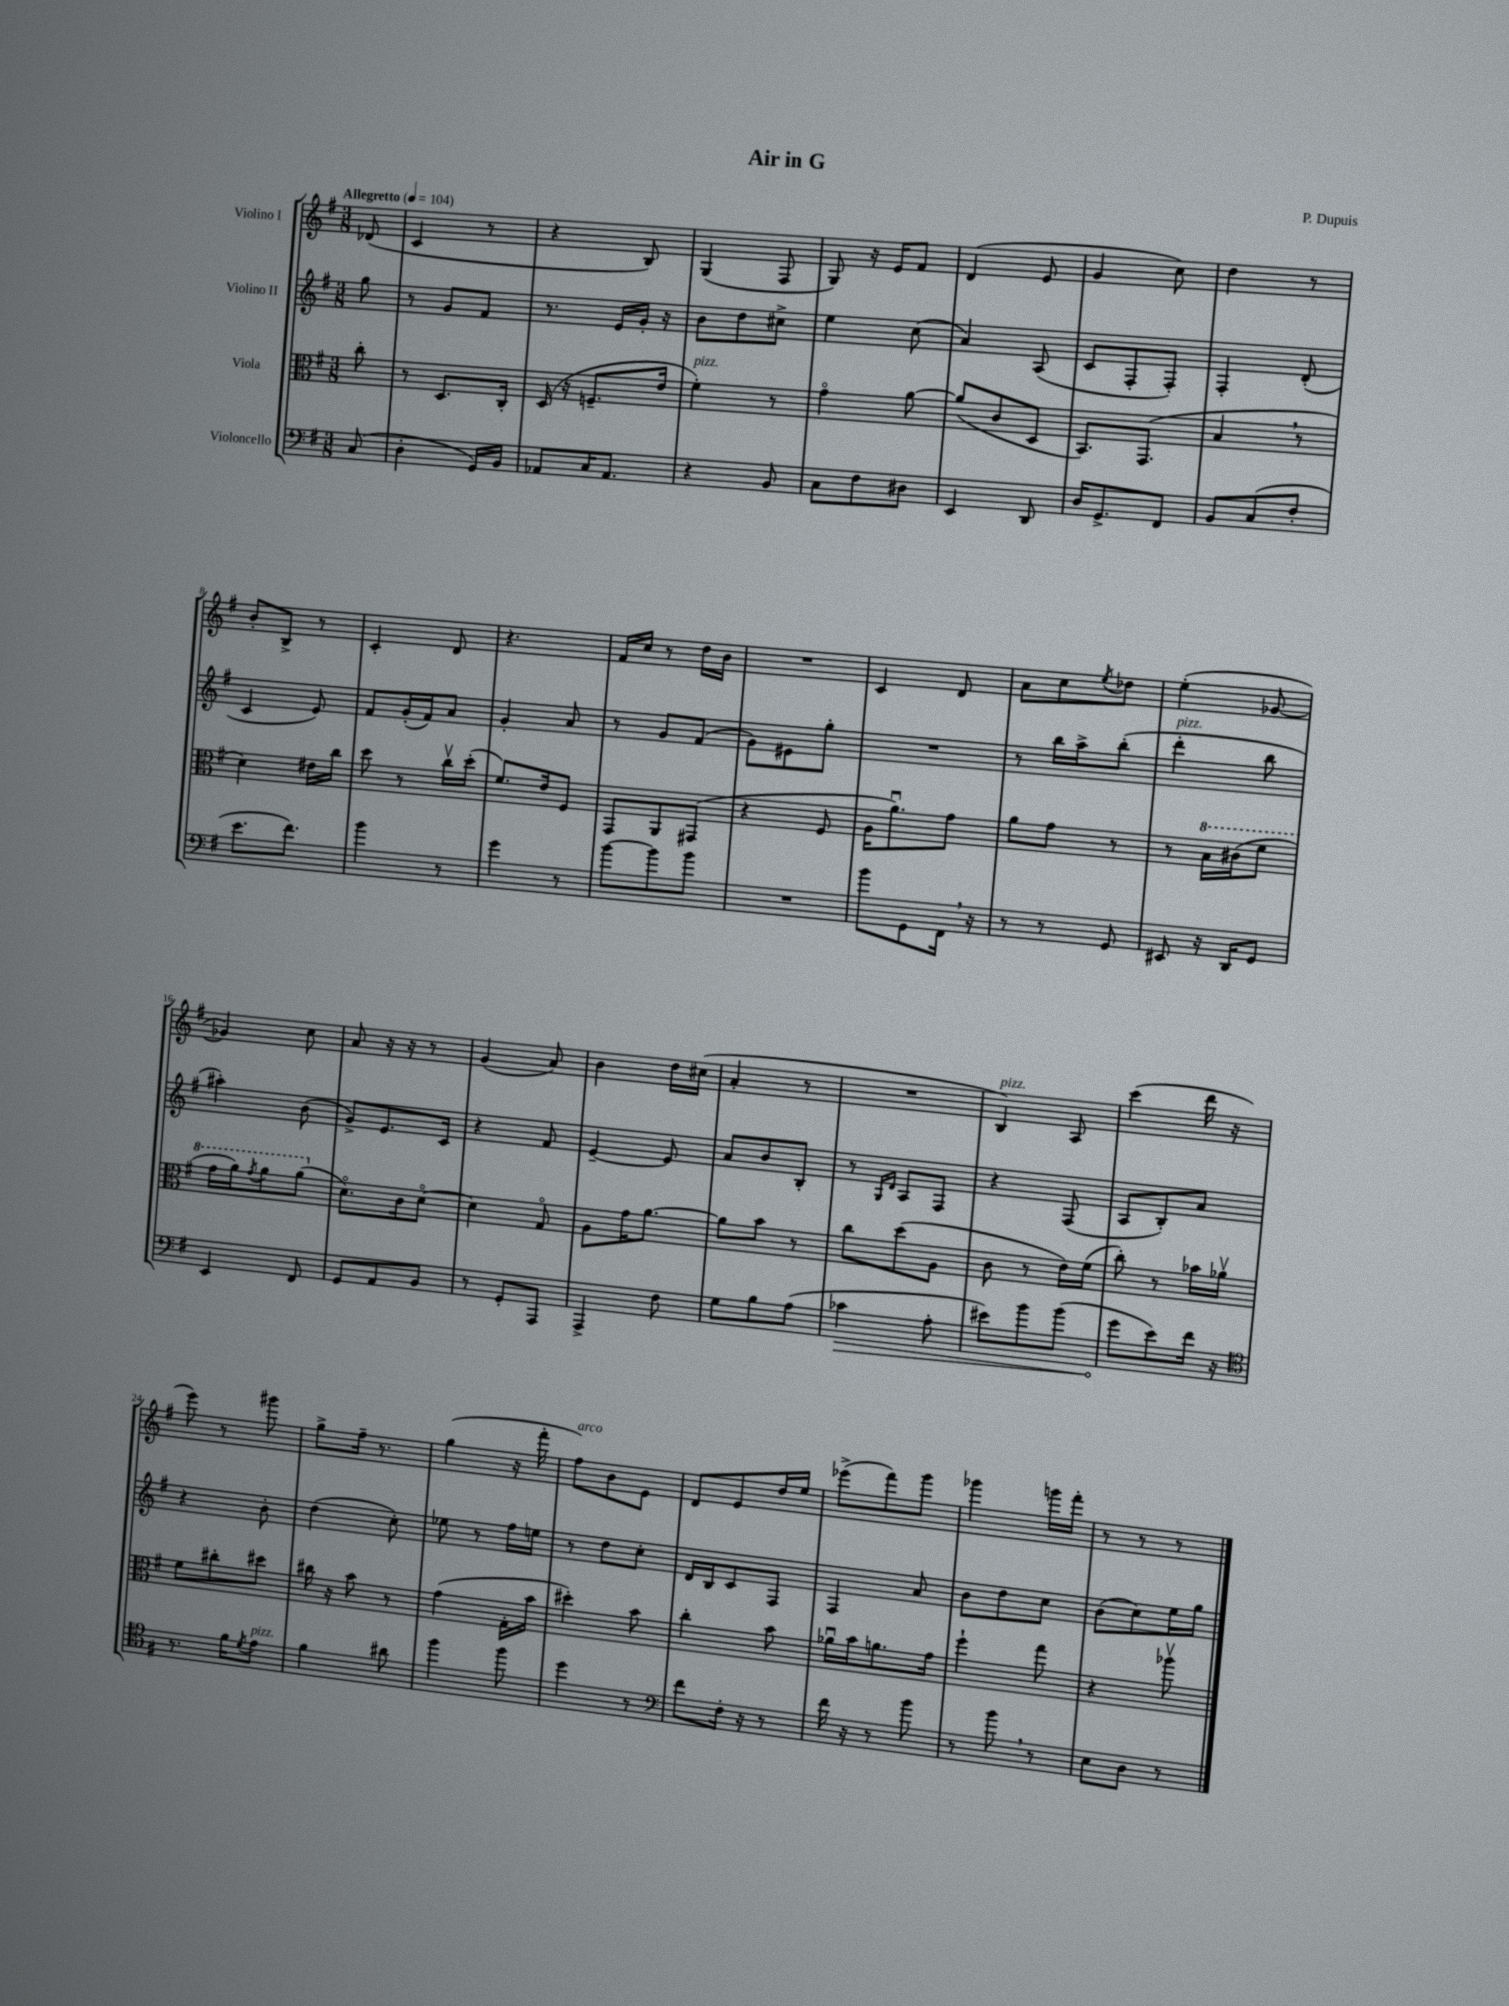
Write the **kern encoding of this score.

**kern	**dynam	**kern	**kern	**kern
*part4	*part4	*part3	*part2	*part1
*staff4	*staff4	*staff3	*staff2	*staff1
*I"Violoncello	*	*I"Viola	*I"Violino II	*I"Violino I
*clefF4	*	*clefC3	*clefG2	*clefG2
*k[f#]	*	*k[f#]	*k[f#]	*k[f#]
*M3/8	*	*M3/8	*M3/8	*M3/8
*MM104	*	*MM104	*MM104	*MM104
=	=	=	=	=
!	!	!	!	!LO:TX:a:B:t=Allegretto
(8C/	.	8cc'\	8gg\	(8d-X/
=1	=1	=1	=1	=1
4D'\	.	8r	8r	4c/
.	.	8.D/L	8g/L	.
16GG/LL)	.	.	8f#/J	8r
16BB/JJ	.	16C'/Jk	.	.
=2	=2	=2	=2	=2
8AA-X/L	.	(16D/	8.r	4r
.	.	16r	.	.
16C/K	.	8.Fn~/L	.	.
8.AA-/J	.	.	16e/LL	.
.	.	.	16g'/JJ	8B/)
.	.	16e/Jk	16r	.
=3	=3	=3	=3	=3
!	!	!LO:TX:a:i:t=pizz.	!	!
4r	.	4f#'\)	8b\L	(4G/
.	.	.	8dd\	.
8BB/	.	8r	8cc#X^\J	8F#/
=4	=4	=4	=4	=4
8C\L	.	4g\	4ee\	8G/)
8F#\	.	.	.	16r
.	.	.	.	16e/KL
8D#X\J	.	[8a\	(8cc\	8f#/J
=5	=5	=5	=5	=5
4EE/	.	(8a/L]	4a/)	(4d/
.	.	8c/	.	.
8DD/	.	8D/J	(8A/	8e/
=6	=6	=6	=6	=6
16D/KL	.	8.BB/L)	8c/L	4g/
8.GG^/	.	.	.	.
.	.	.	8F#'/	.
.	.	(8.GG/J	.	.
8FF#/J	.	.	8F#'/J)	8cc\)
=7	=7	=7	=7	=7
8BB/L	.	4B,/	4F#'/	4dd\
(8C/	.	.	.	.
8F#'/J	.	8r	(8d'/	8r
!!LO:LB:g=z
=8	=8	=8	=8	=8
8.e\L	.	4d\)	4c/	8b'/L
.	.	.	.	8B^/J
8.f#\J)	.	.	.	.
.	.	16e#X\LL	8e/)	8r
.	.	16cc\JJ	.	.
=9	=9	=9	=9	=9
4b\	.	8dd\	8f#/L	4c'/
.	.	8r	(16g'/L	.
.	.	.	16f#/J)	.
8r	.	16ccv\LL	8a/J	8d/
.	.	(16dd'\JJ	.	.
=10	=10	=10	=10	=10
4g\	.	8.f#/L)	4g'/	4.r
.	.	16e/k	.	.
8r	.	8F#/J	8a/	.
=11	=11	=11	=11	=11
[8b\L	.	8GG/L	8r	16f#/LL
.	.	.	.	16cc/JJ
8b\]	.	8AA/	8g/L	8r
8b\J	.	(8GG#X/J	(8f#/J	16dd\LL
.	.	.	.	16b\JJ
=12	=12	=12	=12	=12
4.r	.	4r	8g\L)	4.r
.	.	.	8e#X\	.
.	.	8F#/	8gg'\J	.
=13	=13	=13	=13	=13
8b\L	.	16A\KL	4.r	4c/
.	.	8.au\)	.	.
8GG\	.	.	.	.
16FF#,\Jk	.	8g\J	.	8d/
16r	.	.	.	.
=14	=14	=14	=14	=14
8r	.	8a\L	8r	8a\L
8r	.	8g\J	16bb\LL	8cc\
.	.	.	16aa^\J	.
.	.	.	.	8qee/
8GG/	.	8r	(8bb'\J	8dd-X\J
=15	=15	=15	=15	=15
!	!	!	!LO:TX:a:i:t=pizz.	!
8EE#X/	.	8r	4ddd'\	(4ee'\
*	*	*8va	*	*
16r	.	16b\LL	.	.
16DD/KL	.	(16cc#X\J	.	.
8GG/J	.	8ff#\J	8bb\	[8g-X/
!!LO:LB:g=z
=16	=16	=16	=16	=16
4EE/	.	16gg\LL	4aa#X'\)	4g-X/])
.	.	16aa\J)	.	.
.	.	8qgg/	.	.
.	.	8aa\	.	.
8FF#/	.	(8aa\J	(8b\	8cc\
=17	=17	=17	=17	=17
*	*	*X8va	*	*
8GG/L	.	8.d\L)	8g^/L)	8a/
8AA/	.	.	8.e/	16r
.	.	16c\k	.	16r
8BB/J	.	[8d\J	.	8r
.	.	.	16c/Jk	.
=18	=18	=18	=18	=18
8r	.	4d\]	4r	(4g/
8GG'/L	.	.	.	.
8AAA/J	.	8G/	8f#/	8a/)
=19	=19	=19	=19	=19
4AAA^/	.	8A\L	[4e~/	4b\
.	.	16g\K	.	.
.	.	[8.a\J	.	.
8F#\	.	.	8e/]	16dd\LL
.	.	.	.	(16cc#X\JJ
=20	=20	=20	=20	=20
8G\L	.	8a\L]	8a/L	4a'/
8B\	.	8b\J	8b/	.
(8A\J	.	8r	8B'/J	8r
=21	=21	=21	=21	=21
!	!LO:HP:b	!	!	!
4c-X\	>	8cc\L	8r	4.r
.	.	.	16qqG/LL	.
.	.	.	16qqd/JJ	.
.	.	(8dd\	8A/L	.
8A'\	.	8A\J	8F#/J	.
=22	=22	=22	=22	=22
!	!	!	!	!LO:TX:a:i:t=pizz.
8e#X\L)	.	8c\	4r	4B/)
8b\	.	8r	.	.
(8b\J	.	16e\LL)	(8F#/	8A/
.	.	(16f#\JJ	.	.
=23	=23	=23	=23	=23
8g\L	.	8cc'\)	8A/L	(4ccc\
8e\)	]	8r	8B'/)	.
16f#\Jk	.	16b-X\LL	8a/J	16ddd\
16r	.	16a-Xv\JJ	.	16r
!!LO:LB:g=z
=24	=24	=24	=24	=24
*clefC4	*	*	*	*
8.r	.	8f#\L	4r	8eee\)
.	.	8cc#X'\	.	8r
16f#\KL	.	.	.	.
8qd/	.	.	.	.
!LO:TX:a:i:t=pizz.	!	!	!	!
8e\J	.	8dd#X\J	8b'\	8ggg#X\
=25	=25	=25	=25	=25
4f#\	.	16cc#X\	(4dd\	8gg^\L
.	.	16r	.	.
.	.	8b\	.	16ff#~\Jk
.	.	.	.	8.r
8a#X\	.	8r	8cc'\)	.
=26	=26	=26	=26	=26
4ff#\	.	(4g\	8ee-X\	(4gg\
.	.	.	8r	.
8ff#\	.	16G'\LL	16ff#\LL	16r
.	.	16b\JJ	16een\JJ	16fff#'\
=27	=27	=27	=27	=27
!	!	!	!	!LO:TX:a:i:t=arco
4dd\	.	4dd#X'\)	8r	8ff#\L)
.	.	.	8dd\L	8b\
8r	.	8b\	8cc'\J	8e\J
=28	=28	=28	=28	=28
*clefF4	*	*	*	*
8f#\L	.	4cc'\	16d/LL	8d/L
.	.	.	16B/J	.
16F#'\Jk	.	.	8c/	8e/
16r	.	.	.	.
8r	.	8b\	8F#/J	16dd/L
.	.	.	.	16ee/JJ
=29	=29	=29	=29	=29
16f#\	.	16a-Xu\LL	4F#/	(8eee-X^\L
16r	.	16b\J	.	.
8r	.	8.an\	.	8fff#\)
8b\	.	.	8a/	8ggg\J
.	.	16g\Jk	.	.
=30	=30	=30	=30	=30
8r	.	4ff#`\	8b\L	4ggg-X\
8b,\	.	.	8dd\	.
8r	.	8gg\	8cc\J	16gggn\LL
.	.	.	.	16fff#'\JJ
=31	=31	=31	=31	=31
8E\L	.	4r	(8b\L	8r
8D\J	.	.	8cc\)	8r
8r	.	8aa-Xv\	16ee\L	8r
.	.	.	16gg\JJ	.
==	==	==	==	==
*-	*-	*-	*-	*-
